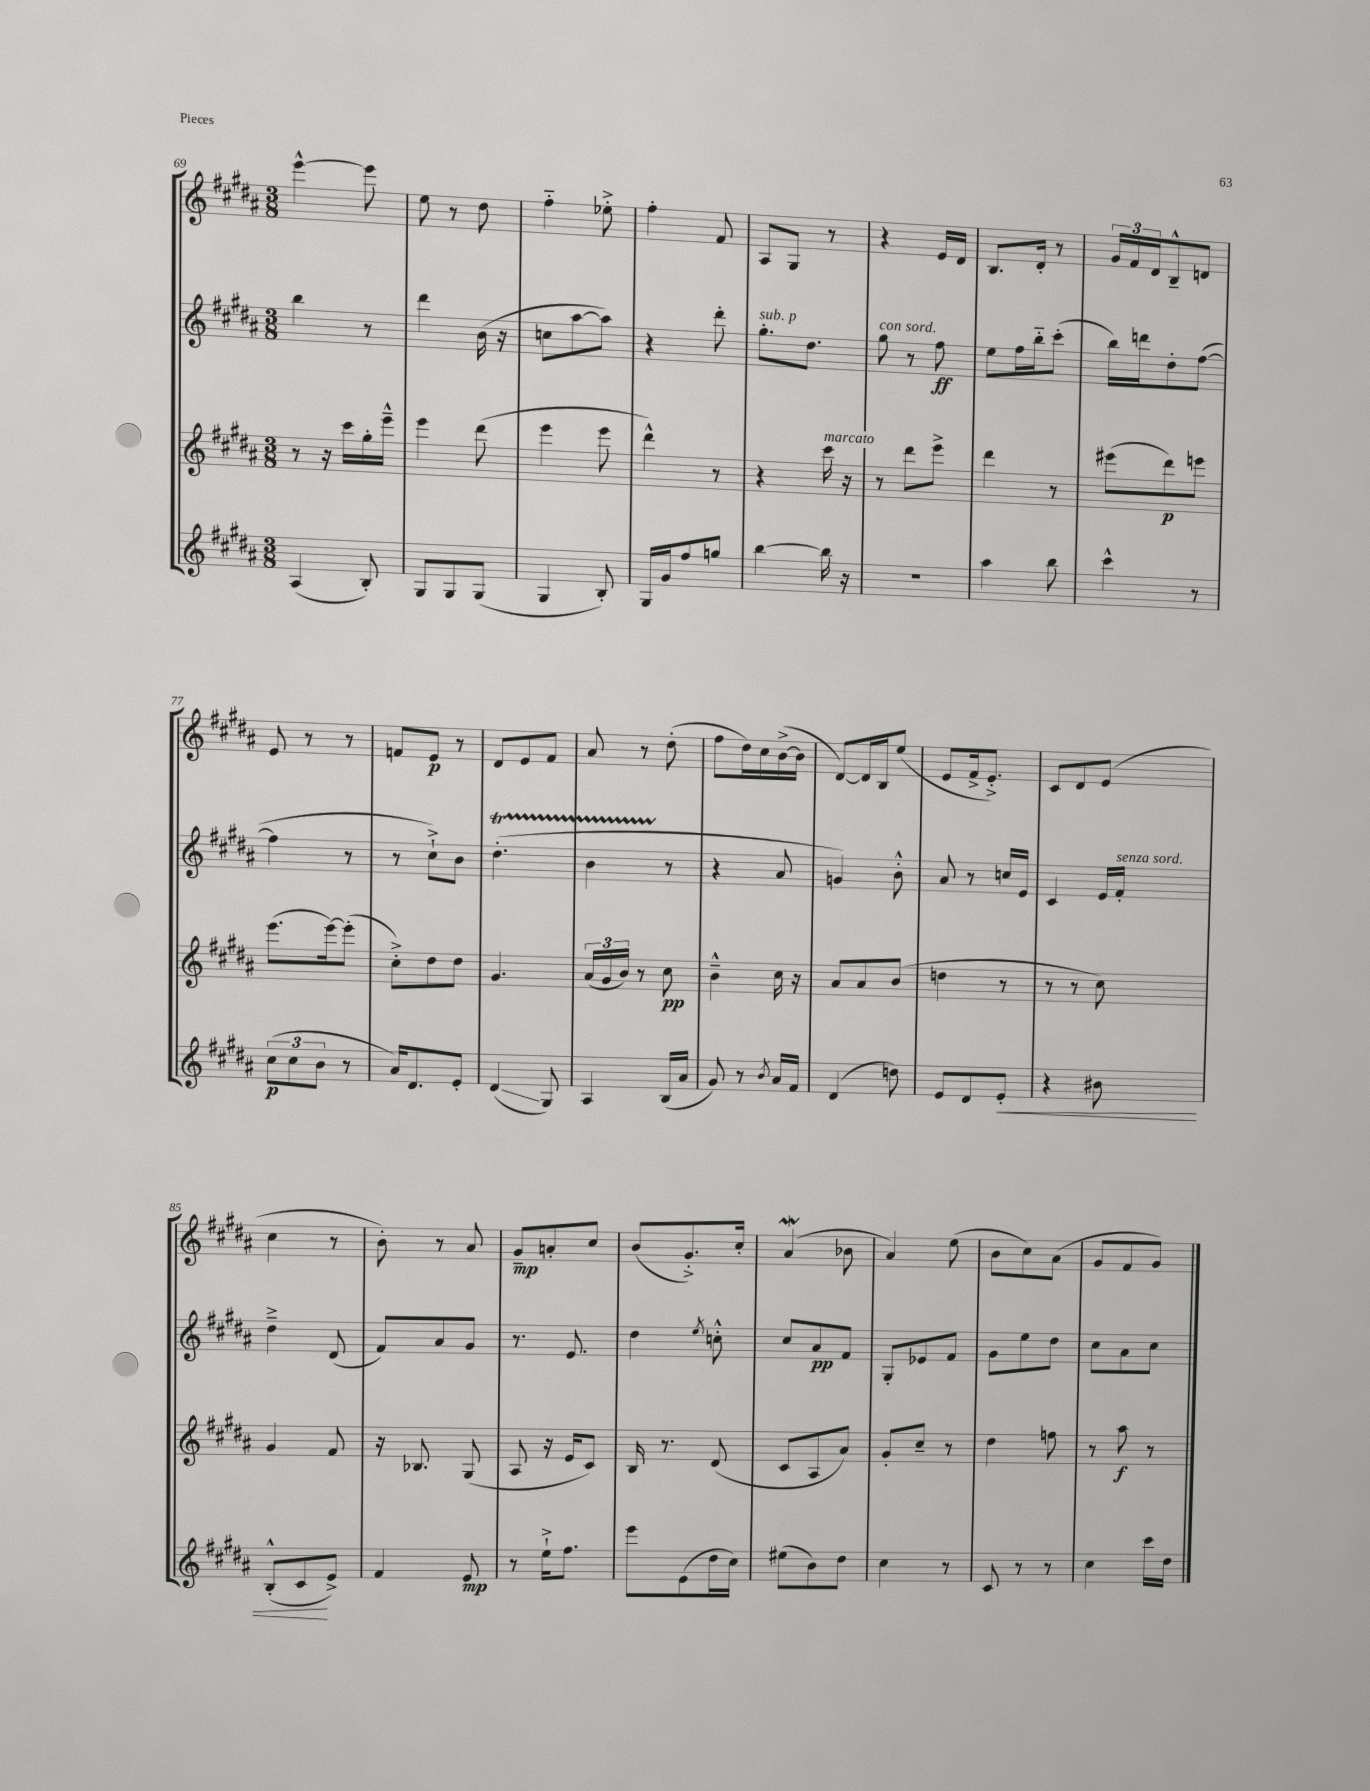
<<
\new StaffGroup <<
\new Staff = "s0" {
    \clef treble \key b \major \numericTimeSignature \time 3/8
    e'''4~-^ e'''8 |
    e''8 r8 dis''8 |
    fis''4-_ ees''8-.-> |
    fis''4-. fis'8 |
    ais8 gis8 r8 |
    r4 e'16 dis'16 |
    b8. dis'16-. r8 |
    \tuplet 3/2 { gis'16 fis'16 dis'16 } b8---^ d'8 |
    e'8 r8 r8 |
    f'8 e'8\p r8 |
    dis'8 e'8 fis'8 |
    ais'8 r8 dis''8-.( |
    fis''8 dis''16) cis''16 b'16~->( b'16 |
    dis'8~) dis'16 b16 e''8( |
    e'8 fis'16-> e'8.-.->) |
    cis'8 dis'8 e'8( |
    cis''4 r8 |
    b'8-.) r8 ais'8 |
    gis'8--\mp a'8-. cis''8 |
    b'8( gis'8.-.->) cis''16-. |
    ais'4\mordent( bes'8 |
    ais'4) e''8( |
    b'8 cis''8) ais'8( |
    gis'8 fis'8 gis'8) \bar "|." |
}
\new Staff = "s1" {
    \clef treble \key b \major \numericTimeSignature \time 3/8
    b''4 r8 |
    dis'''4 b'16( r16 |
    c''8 ais''8~ ais''8) |
    r4 dis'''8-. |
    gis''8.-.^\markup { \italic "sub. p" } dis''8. |
    gis''8^\markup { \italic "con sord." } r8 fis''8\ff |
    e''8 fis''16 b''16-_ cis'''8-.( |
    b''16) d'''16 dis''8-. fis''8~( |
    fis''4 r8 |
    r8 cis''8-!->) b'8 |
    dis''4.-.\startTrillSpan( |
    b'4 r8\stopTrillSpan |
    r4 ais'8 |
    g'4) b'8-.-^ |
    ais'8 r8 c''16 e'16 |
    cis'4 e'16 fis'16-.^\markup { \italic "senza sord." } |
    dis''4---> dis'8( |
    fis'8) ais'8 gis'8 |
    r8. e'8. |
    dis''4 \acciaccatura { e''8 } c''8-.-^ |
    cis''8 ais'8\pp fis'8 |
    gis8-. ees'8 fis'8 |
    gis'8 e''8 dis''8 |
    cis''8 ais'8 cis''8 \bar "|." |
}
\new Staff = "s2" {
    \clef treble \key b \major \numericTimeSignature \time 3/8
    r8 r16 cis'''16 gis''16-. e'''16---^ |
    e'''4 dis'''8( |
    e'''4 e'''8 |
    dis'''4-^) r8 |
    r4 cis'''16^\markup { \italic "marcato" } r16 |
    r8 dis'''8 e'''8-> |
    dis'''4 r8 |
    eis'''8( dis'''8\p) e'''8 |
    e'''8.( e'''16~) e'''8-.( |
    cis''8-.->) dis''8 dis''8 |
    gis'4. |
    \tuplet 3/2 { ais'16( gis'16 b'16) } r8 cis''8\pp |
    b'4---^ cis''16 r16 |
    ais'8 ais'8 b'8( |
    d''4 r8 |
    r8 r8 cis''8) |
    gis'4 fis'8 |
    r16 bes8. gis8( |
    ais8 r16 e'16 cis'8) |
    b16 r8. dis'8( |
    cis'8 ais8 ais'8) |
    gis'8-. cis''8-- r8 |
    dis''4 f''8 |
    r8 ais''8\f r8 \bar "|." |
}
\new Staff = "s3" {
    \clef treble \key b \major \numericTimeSignature \time 3/8
    ais4( b8-.) |
    gis8 gis8 gis8( |
    gis4 b8-.) |
    gis16 gis'16 fis''8 g''8 |
    b''4~ b''16 r16 |
    R4. |
    ais''4 b''8 |
    cis'''4-^ r8 |
    \tuplet 3/2 { cis''8\p( cis''8 b'8 } r8 |
    ais'16) dis'8. e'8-. |
    dis'4\glissando( gis8) |
    ais4 b16( ais'16 |
    gis'8) r8 \acciaccatura { b'8 } ais'16 fis'16 |
    dis'4( d''8) |
    e'8 dis'8 e'8-.\< |
    r4 bis'8 |
    b8-.-^( cis'8\! e'8->) |
    fis'4 e'8\mp |
    r8 e''16-!-> fis''8. |
    e'''8 e'8( dis''16 cis''16) |
    eis''8( b'8) dis''8 |
    cis''4 r8 |
    cis'8 r8 r8 |
    cis''4 cis'''16 dis''16 \bar "|." |
}
>>
>>
\layout { \context { \Score currentBarNumber = #69 } }
